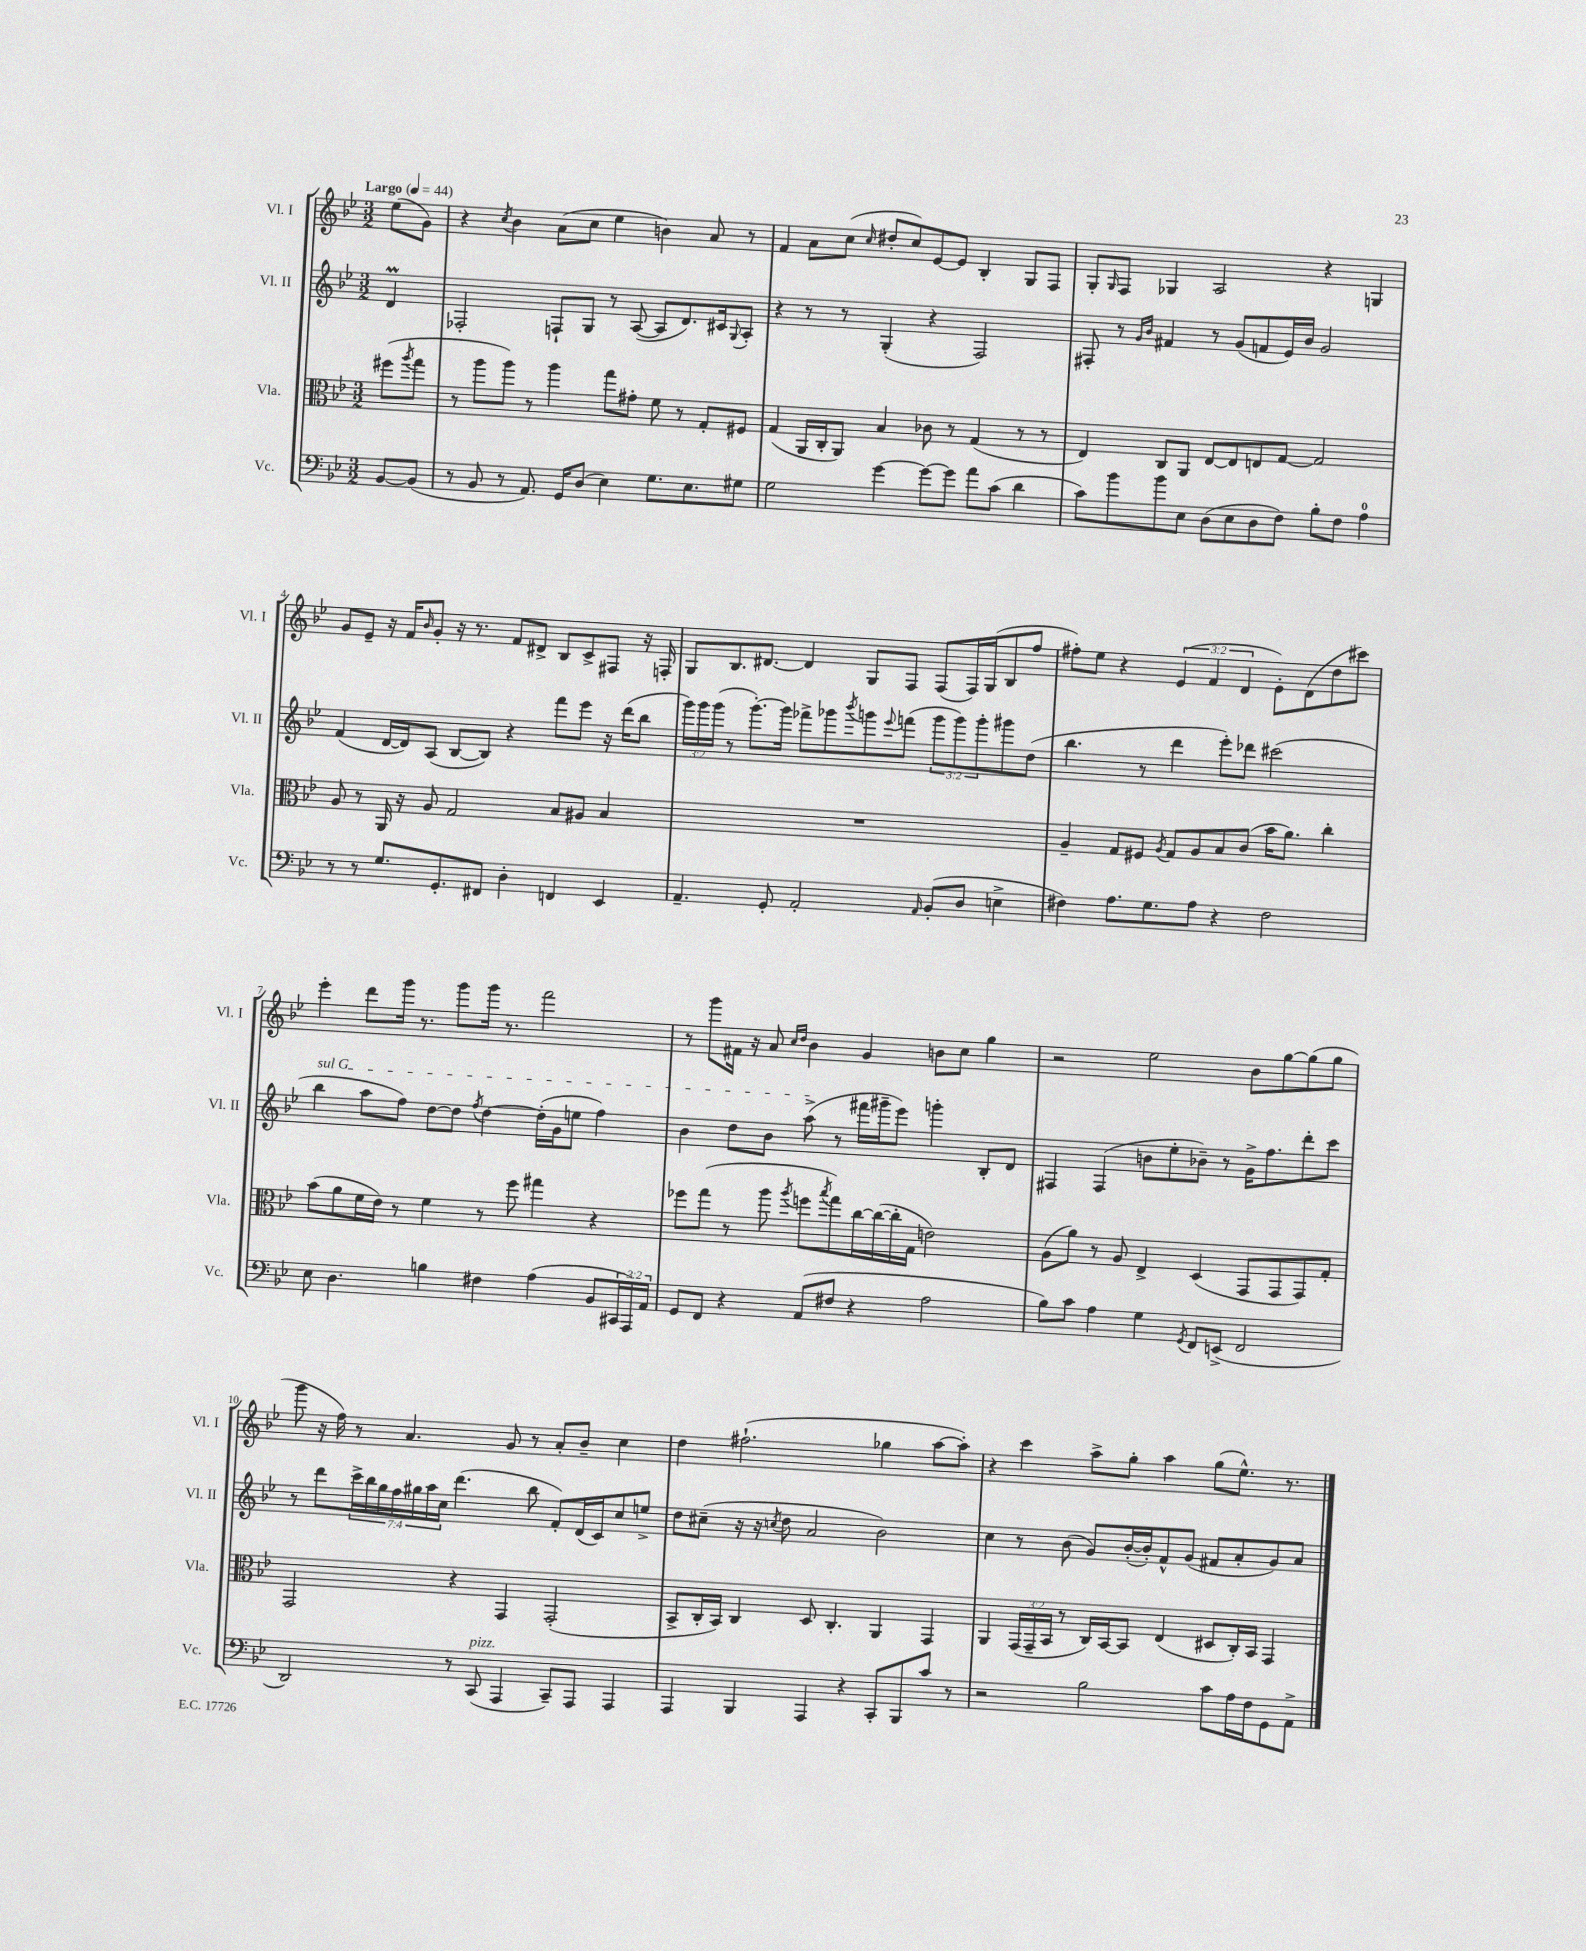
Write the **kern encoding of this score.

**kern	**kern	**kern	**kern
*staff4	*staff3	*staff2	*staff1
*clefF4	*clefC3	*clefG2	*clefG2
*k[b-e-]	*k[b-e-]	*k[b-e-]	*k[b-e-]
*M3/2	*M3/2	*M3/2	*M3/2
*MM44	*MM44	*MM44	*MM44
[8BB-/L	(8ff#\L	4d/	(8ee-\L
.	8qaa/	.	.
(8BB-/]J	8gg\J	.	8g\J)
=	=	=	=
8r	8r	2F-'/	4r
8BB-/	8aa\L	.	.
.	.	.	8qcc/
8r	8aa\J)	.	4b-\
8.AA/)	8r	.	.
.	4aa\	8F`/L	(8a\L
16GG/LK	.	.	.
(8D/J	.	8G/J	8cc\J
4E-\)	8gg\L	8r	4ee-\
.	8g#'\J	([8A/	.
8.G\L	8f\	8A/]L	4b\)
.	8r	8.d/)	.
8.E-\	.	.	.
.	8G'/L	.	8a/
.	.	16c#/k	.
.	.	8qqG/	.
8G#\J	8F#/J	8A'/J	8r
=	=	=	=
2G\	(4G/	4r	4f/
.	16AA/LL	8r	8a\L
.	16C'/J	.	.
.	8AA/J)	8r	(8cc\J
.	.	.	16qqcc/
[4g\	4B-/	(4G'/	8dd#'/L
.	.	.	8cc/)
8g\_L	8c-\	4r	[8e-/
8g\]J	8r	.	8e-/]J
8a\L	(4G/	2F/)	4B-'/
(8c\J	.	.	.
4d\	8r	.	8G/L
.	8r	.	8F/J
=	=	=	=
8c\L)	4E-/)	8F#'/	8G'/L
.	.	.	16qqG/
8b-\	.	8r	8F/J
.	.	16qqg/LL	.
.	.	16qqb-/JJ	.
8b-\	8C/L	4f#/	4G-/
8E-\J	8AA/J	.	.
(8D\L	[8E-/L	8r	2A/
8E-\	8E-/]	(8g/L	.
8D\	8E/	8f/	.
8F\J)	[8G/J	16e-/L)	.
.	.	16b-/JJ	.
8B-'\L	2G/]	2g/	4r
8F\J	.	.	.
4A\	.	.	4G/
=	=	=	=
8r	8A/	(4f/	8g/L
8r	8r	.	8e-~/J
8.G/L	16AA/	[16d/LL	16r
.	16r	16d/]J)	16f/LK
.	.	.	16qqb-/
.	8A/	(8A/J	8g'/J
8.GG'/	.	.	.
.	2G/	[8B-/L	16r
.	.	.	8.r
8FF#/J	.	8B-/]J)	.
4D'\	.	4r	8f/L
.	.	.	8d#^/J
4FF/	8B-/L	8fff\L	8B-/L
.	8A#/J	8eee-\J	8c^/
4EE-/	4B-/	16r	8F#/J
.	.	(16ddd\LK	.
.	.	8bb-\J	16r
.	.	.	16F'/
=	=	=	=
4.AA~/	1.r	24ggg\LL)	8G/L
.	.	24ggg\	.
.	.	(24ggg\JJ	.
.	.	8r	8.B-/
.	.	[8.ggg'\L)	.
.	.	.	[8.d#/J
8GG'/	.	.	.
.	.	16ggg\]Jk	.
2AA'/	.	8fff-^\L	4d#/]
.	.	8ggg-\	.
.	.	8qbbb-/	.
.	.	8ggg\	8G/L
.	.	8qqeee-/	.
.	.	(8fff\J	8F/J
16qqAA/	.	.	.
(8BB-'/L	.	12ggg\L	(8F/L
.	.	12ggg\)	.
8D/J	.	.	16F/L)
.	.	12ggg'\	.
.	.	.	(16G/J
4E^\	.	8ggg#\	8B-/
.	.	(8dd\J	8ff/J
=	=	=	=
4F#\)	4A~/	4.bb-\	8ff#'\L)
.	.	.	8ee-\J
8.A\L	8G/L	.	4r
.	8F#/J	8r	.
8.G\	.	.	.
.	8qA/	.	.
.	8G/L	4ddd\	(6e-/
8A\J	8A/	.	.
.	.	.	6f/
4r	8B-/	8eee-'\L)	.
.	.	.	6d/
.	(8c/J	8ddd-\J	.
2F#\	16b-\LK	(2ccc#\	8e-'\L)
.	8.a\J)	.	.
.	.	.	(8d\
.	4cc'\	.	8dd\
.	.	.	8ccc#\J)
=	=	=	=
8E-\	(8b-\L	4bb-\	4eee-'\
4.D\	8a\	.	.
.	16f\L	8aa\L	8ddd\L
.	16e-\JJ)	.	.
.	8r	8ff\J)	16ggg\Jk
.	.	.	8.r
4B\	4f\	[8dd\L	.
.	.	8dd\]J	8ggg\L
.	.	8qff/	.
4F#\	8r	[4dd\	16ggg\Jk
.	.	.	8.r
.	8ff\	.	.
(4A\	4gg#\	(16dd'\]LL	2fff\
.	.	16g\J	.
.	.	8ee\J	.
8BB-/L	4r	4ff\)	.
24CC#/L	.	.	.
24AAA/)	.	.	.
24AA/JJ	.	.	.
=	=	=	=
8GG/L	8ff-\L	4b-\	8r
8FF/J	(8gg\J	.	8ggg\L
4r	8r	8dd\L	16f#\Jk
.	.	.	16r
.	8aa\	8b-\J	8a/
.	.	.	16qqcc/LL
.	8qaa/	.	16qqdd/JJ
(8AA/L	8ff\L	(8aa^\	4b-\
.	8qbb-/	.	.
8F#/J	8gg\)	8r	.
4r	[16cc\L	16fff#\LL	4g/
.	(16cc\_	16ggg#~\J	.
.	16cc'\]	8eee-\J)	.
.	16G\JJ	.	.
2A\	2e\)	4ggg'\	8b\L
.	.	.	8cc\J
.	.	8B-'/L	4gg\
.	.	8d/J	.
=	=	=	=
8B-\L)	(8A\L	4F#/	2r
8c\J	8a\J)	.	.
4A\	8r	(4F#/	.
.	8A/	.	.
4G\	4E-^/	8b\L	2ee-\
.	.	8ee-'\	.
8qGG/	.	.	.
8FF/L	(4D/	8b-~\J)	.
(8EE^/J	.	8r	.
2FF/	8GG/L	16g^\LK	8b-\L
.	.	8.ff\	.
.	8GG/	.	[8gg\
.	8GG/)	8ddd'\	(8gg\]
.	8G'/J	8ccc\J	8gg\J
=	=	=	=
2DD/)	2GG/	8r	8ggg\
.	.	8ddd\L	16r
.	.	.	16ff\)
.	.	28ccc^\L	8r
.	.	28bb-\	.
.	.	28gg\	.
.	.	28ff\	.
.	.	.	4.a/
.	.	28gg#\	.
.	.	28aa\	.
.	.	28cc\JJ	.
8r	4r	(4.ddd\	.
(8CC/	.	.	.
4AAA/	4GG/	.	8g/
.	.	8bb-\	8r
8CC~/L)	(2GG'/	8f'/L)	8a'/L
8AAA/J	.	(16d/L	8b-~/J
.	.	16c/J)	.
4AAA/	.	8cc/	4cc\
.	.	8ee^/J	.
=	=	=	=
4AAA/	8BB-^/L	8dd\L	4dd\
.	16C'/L	(8cc#~\J	.
.	16BB-/JJ)	.	.
4BBB-/	4C/	16r	(2.ff#`\
.	.	16r	.
.	.	8qcc/	.
.	.	8dd\	.
4AAA/	8D/	2a/	.
.	4.C'/	.	.
4r	.	.	.
8CC'/L	4AA/	2b-\)	4gg-\
8BBB-/	.	.	.
8c/J	4GG/	.	[8aa\L
8r	.	.	8aa'\]J)
=	=	=	=
2r	4AA/	4cc\	4r
.	(24GG/LL	8r	4ccc\
.	24GG~/	.	.
.	24BB-/JJ	.	.
.	8r	(8b-\	.
2B-\	16C/LL)	8g/L)	8aa^\L
.	[16BB-/J	.	.
.	8BB-/]J	([16b-'/L	8gg'\J
.	.	16b-'/]J)	.
.	(4E-/	8f^^/	4aa\
.	.	(8g/J	.
8c\L	8D#/L	8f#/L	(8gg\L
16A\L	16C'/L)	8a'/	8.ee-^^\J)
16F\J	16BB-/JJ	.	.
8GG\	4GG/	8g/)	.
.	.	.	8.r
8AA^\J	.	8a/J	.
==	==	==	==
*-	*-	*-	*-
